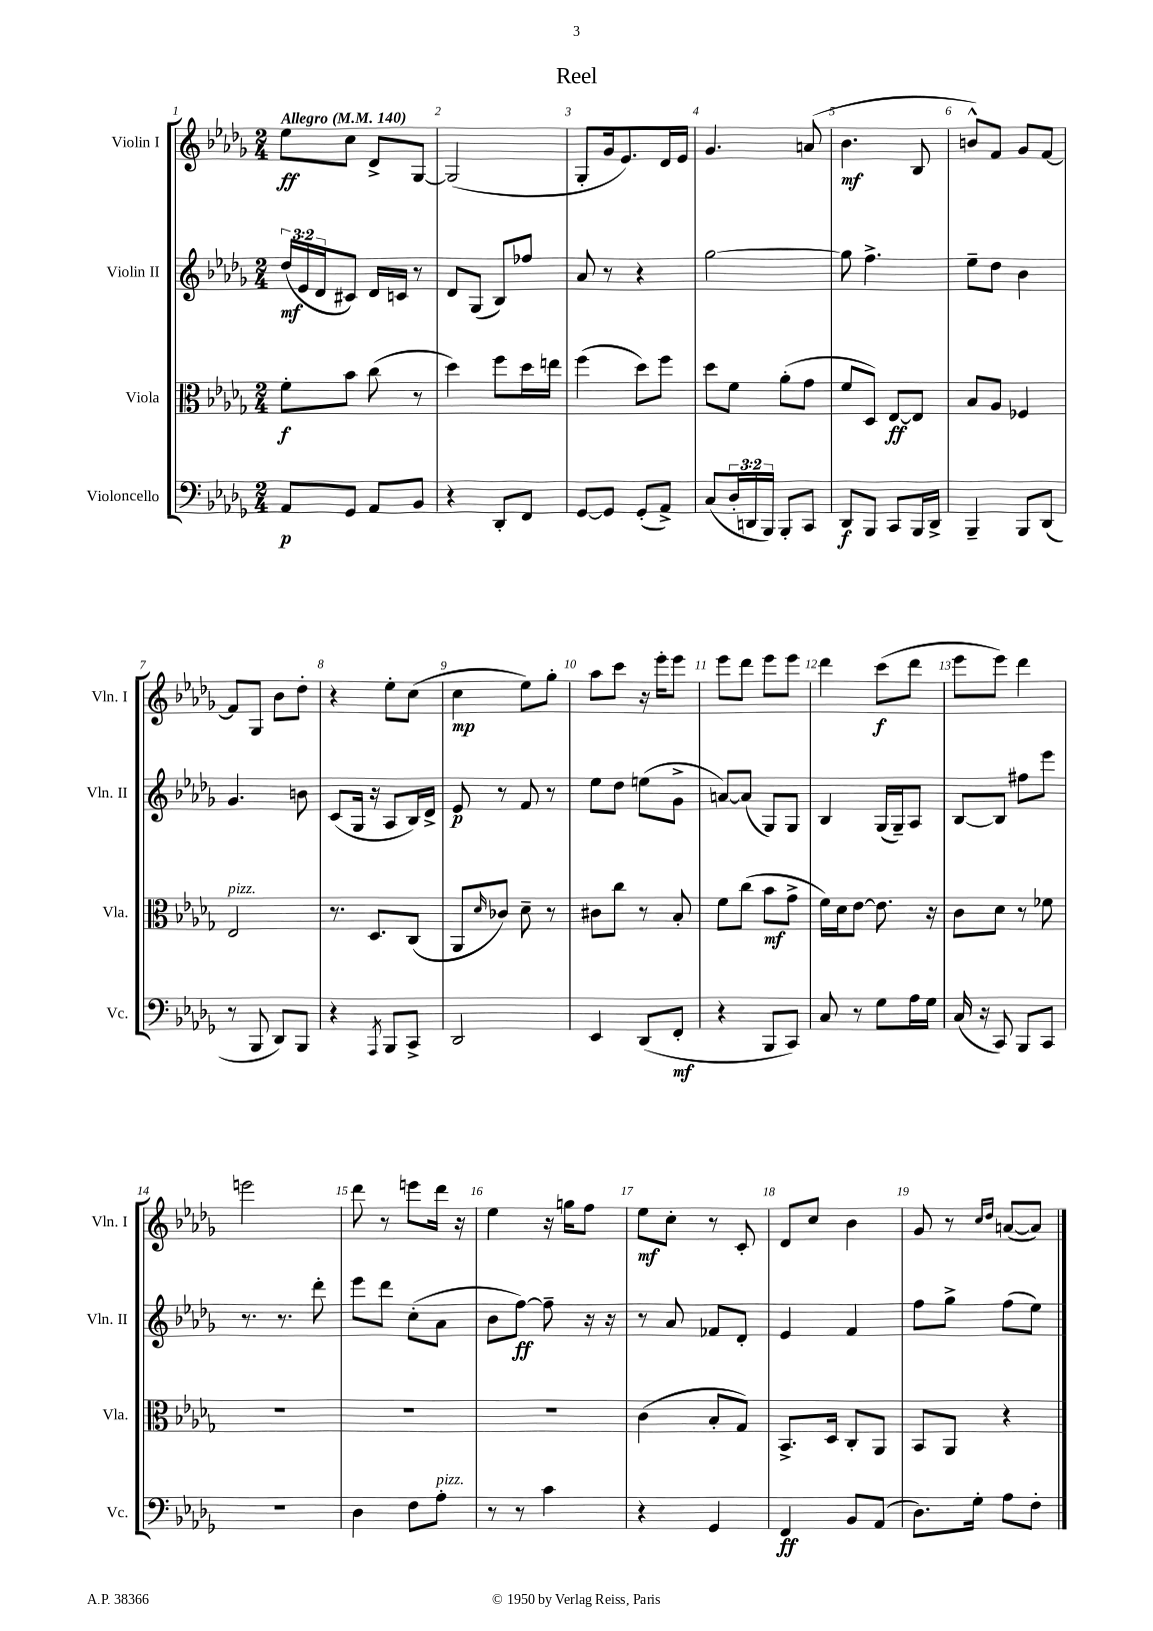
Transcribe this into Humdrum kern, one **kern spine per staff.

**kern	**dynam	**kern	**dynam	**kern	**dynam	**kern	**dynam
*part4	*part4	*part3	*part3	*part2	*part2	*part1	*part1
*staff4	*staff4	*staff3	*staff3	*staff2	*staff2	*staff1	*staff1
*I"Violoncello	*	*I"Viola	*	*I"Violin II	*	*I"Violin I	*
*I'Vc.	*	*I'Vla.	*	*I'Vln. II	*	*I'Vln. I	*
*clefF4	*	*clefC3	*	*clefG2	*	*clefG2	*
*k[b-e-a-d-g-]	*	*k[b-e-a-d-g-]	*	*k[b-e-a-d-g-]	*	*k[b-e-a-d-g-]	*
*M2/4	*	*M2/4	*	*M2/4	*	*M2/4	*
*MM140	*	*MM140	*	*MM140	*	*MM140	*
=1	=1	=1	=1	=1	=1	=1	=1
!	!	!	!	!	!	!LO:TX:a:B:t=Allegro	!
8AA-/L	p	8f'\L	f	(24dd-/LL	mf	8ee-\L	ff
.	.	.	.	24e-/	.	.	.
.	.	.	.	24d-/J	.	.	.
8GG-/J	.	8b-\J	.	8c#X/J)	.	8cc\J	.
8AA-/L	.	(8cc\	.	16d-/LL	.	8d-^/L	.
.	.	.	.	16cn/JJ	.	.	.
8BB-/J	.	8r	.	8r	.	[8G-/J	.
=2	=2	=2	=2	=2	=2	=2	=2
4r	.	4dd-\)	.	8d-/L	.	(2G-/]	.
.	.	.	.	(8G-/J	.	.	.
8DD-'/L	.	8ff\L	.	8B-/L)	.	.	.
8FF/J	.	16dd-\L	.	8ff-X/J	.	.	.
.	.	16een\JJ	.	.	.	.	.
=3	=3	=3	=3	=3	=3	=3	=3
[8GG-/L	.	(4ff\	.	8a-/	.	8G-'/L	.
8GG-/J]	.	.	.	8r	.	16g-/k	.
.	.	.	.	.	.	8.e-/)	.
(8GG-'/L	.	8dd-\L)	.	4r	.	.	.
8AA-^/J)	.	8ff\J	.	.	.	16d-/L	.
.	.	.	.	.	.	16e-/JJ	.
=4	=4	=4	=4	=4	=4	=4	=4
(8C/L	.	8dd-\L	.	[2gg-\	.	4.g-/	.
24D-'/L	.	8f\J	.	.	.	.	.
24DDn/	.	.	.	.	.	.	.
24BBB-/JJ)	.	.	.	.	.	.	.
8BBB-'/L	.	(8a-'\L	.	.	.	.	.
8CC/J	.	8g-\J	.	.	.	(8an/	.
=5	=5	=5	=5	=5	=5	=5	=5
8DD-/L	f	8f/L	.	8gg-\]	.	4.b-\	mf
8BBB-/J	.	8D-/J)	.	4.ff^\	.	.	.
8CC/L	.	[8E-/L	ff	.	.	.	.
16BBB-/L	.	8E-/J]	.	.	.	8B-/	.
16DD-^/JJ	.	.	.	.	.	.	.
=6	=6	=6	=6	=6	=6	=6	=6
4BBB-~/	.	8B-/L	.	8ee-~\L	.	8bn^^/L)	.
.	.	8A-/J	.	8dd-\J	.	8f/J	.
8BBB-/L	.	4F-X/	.	4b-\	.	8g-/L	.
(8DD-/J	.	.	.	.	.	[8f/J	.
!!LO:LB:g=z
=7	=7	=7	=7	=7	=7	=7	=7
!	!	!LO:TX:a:i:t=pizz.	!	!	!	!	!
8r	.	2E-/	.	4.g-/	.	8f/L]	.
8BBB-/	.	.	.	.	.	8G-/J	.
8DD-/L)	.	.	.	.	.	8b-\L	.
8BBB-/J	.	.	.	8bn\	.	8dd-'\J	.
=8	=8	=8	=8	=8	=8	=8	=8
4r	.	8.r	.	(8c/L	.	4r	.
.	.	.	.	16G-/Jk	.	.	.
.	.	8.D-/L	.	16r	.	.	.
8qAAA-/	.	.	.	.	.	.	.
8BBB-/L	.	.	.	8A-/L	.	8ee-'\L	.
8CC^/J	.	(8C/J	.	16B-/L)	.	(8cc\J	.
.	.	.	.	16d-^/JJ	.	.	.
=9	=9	=9	=9	=9	=9	=9	=9
2DD-/	.	8AA-/L	.	8e-/	p	4cc\	mp
.	.	16qqd-/	.	.	.	.	.
.	.	8c-X/J)	.	8r	.	.	.
.	.	8d-~\	.	8f/	.	8ee-\L)	.
.	.	8r	.	8r	.	8gg-'\J	.
=10	=10	=10	=10	=10	=10	=10	=10
4EE-/	.	8c#X\L	.	8ee-\L	.	8aa-\L	.
.	.	8cc\J	.	8dd-\J	.	8ccc\J	.
(8DD-/L	.	8r	.	(8een\L	.	16r	.
.	.	.	.	.	.	16eee-'\KL	.
8FF'/J	mf	8B-'/	.	8g-^\J	.	8eee-\J	.
=11	=11	=11	=11	=11	=11	=11	=11
4r	.	8f\L	.	[8an/L)	.	8eee-\L	.
.	.	(8cc\J	.	(8a/J]	.	8ddd-\J	.
8BBB-/L	.	8b-\L	mf	8G-/L)	.	8eee-\L	.
8CC/J)	.	8g-^\J	.	8G-/J	.	8eee-\J	.
=12	=12	=12	=12	=12	=12	=12	=12
8C/	.	16f\LL)	.	4B-/	.	4ddd-\	.
.	.	16d-\J	.	.	.	.	.
8r	.	[8e-\J	.	.	.	.	.
8G-\L	.	8.e-\]	.	(16G-/LL	.	(8ccc\L	f
.	.	.	.	16G-~/J)	.	.	.
16A-\L	.	.	.	8A-/J	.	8ddd-\J	.
16G-\JJ	.	16r	.	.	.	.	.
=13	=13	=13	=13	=13	=13	=13	=13
(16C/	.	8c\L	.	[8B-/L	.	8eee-\L	.
16r	.	.	.	.	.	.	.
8CC/)	.	8d-\J	.	8B-/J]	.	8eee-\J)	.
8BBB-/L	.	8r	.	8ff#X\L	.	4ddd-\	.
8CC/J	.	8f-X\	.	8eee-\J	.	.	.
!!LO:LB:g=z
=14	=14	=14	=14	=14	=14	=14	=14
2r	.	2r	.	8.r	.	2eeen\	.
.	.	.	.	8.r	.	.	.
.	.	.	.	8ddd-'\	.	.	.
=15	=15	=15	=15	=15	=15	=15	=15
4D-\	.	2r	.	8eee-\L	.	8ddd-\	.
.	.	.	.	8ddd-\J	.	8r	.
8F\L	.	.	.	(8cc'\L	.	8eeen\L	.
!LO:TX:a:i:t=pizz.	!	!	!	!	!	!	!
8A-'\J	.	.	.	8a-\J	.	16ddd-\Jk	.
.	.	.	.	.	.	16r	.
=16	=16	=16	=16	=16	=16	=16	=16
8r	.	2r	.	8b-\L	.	4ee-\	.
8r	.	.	.	[8ff\J)	ff	.	.
4c\	.	.	.	8ff~\]	.	16r	.
.	.	.	.	.	.	16ggn\KL	.
.	.	.	.	16r	.	8ff\J	.
.	.	.	.	16r	.	.	.
=17	=17	=17	=17	=17	=17	=17	=17
4r	.	(4c\	.	8r	.	8ee-\L	mf
.	.	.	.	8a-/	.	8cc'\J	.
4GG-/	.	8B-'/L	.	8f-X/L	.	8r	.
.	.	8G-/J)	.	8d-'/J	.	8c'/	.
=18	=18	=18	=18	=18	=18	=18	=18
4FF/	ff	8.BB-^/L	.	4e-/	.	8d-/L	.
.	.	.	.	.	.	8cc/J	.
.	.	16D-/Jk	.	.	.	.	.
8BB-/L	.	8C'/L	.	4f/	.	4b-\	.
(8AA-/J	.	8AA-/J	.	.	.	.	.
=19	=19	=19	=19	=19	=19	=19	=19
8.D-\L)	.	8BB-/L	.	8ff\L	.	8g-/	.
.	.	8AA-/J	.	8gg-^\J	.	8r	.
16G-'\Jk	.	.	.	.	.	.	.
.	.	.	.	.	.	16qqcc/LL	.
.	.	.	.	.	.	16qqdd-/JJ	.
8A-\L	.	4r	.	(8ff\L	.	([8an/L	.
8F'\J	.	.	.	8ee-\J)	.	8a/J])	.
==	==	==	==	==	==	==	==
*-	*-	*-	*-	*-	*-	*-	*-
